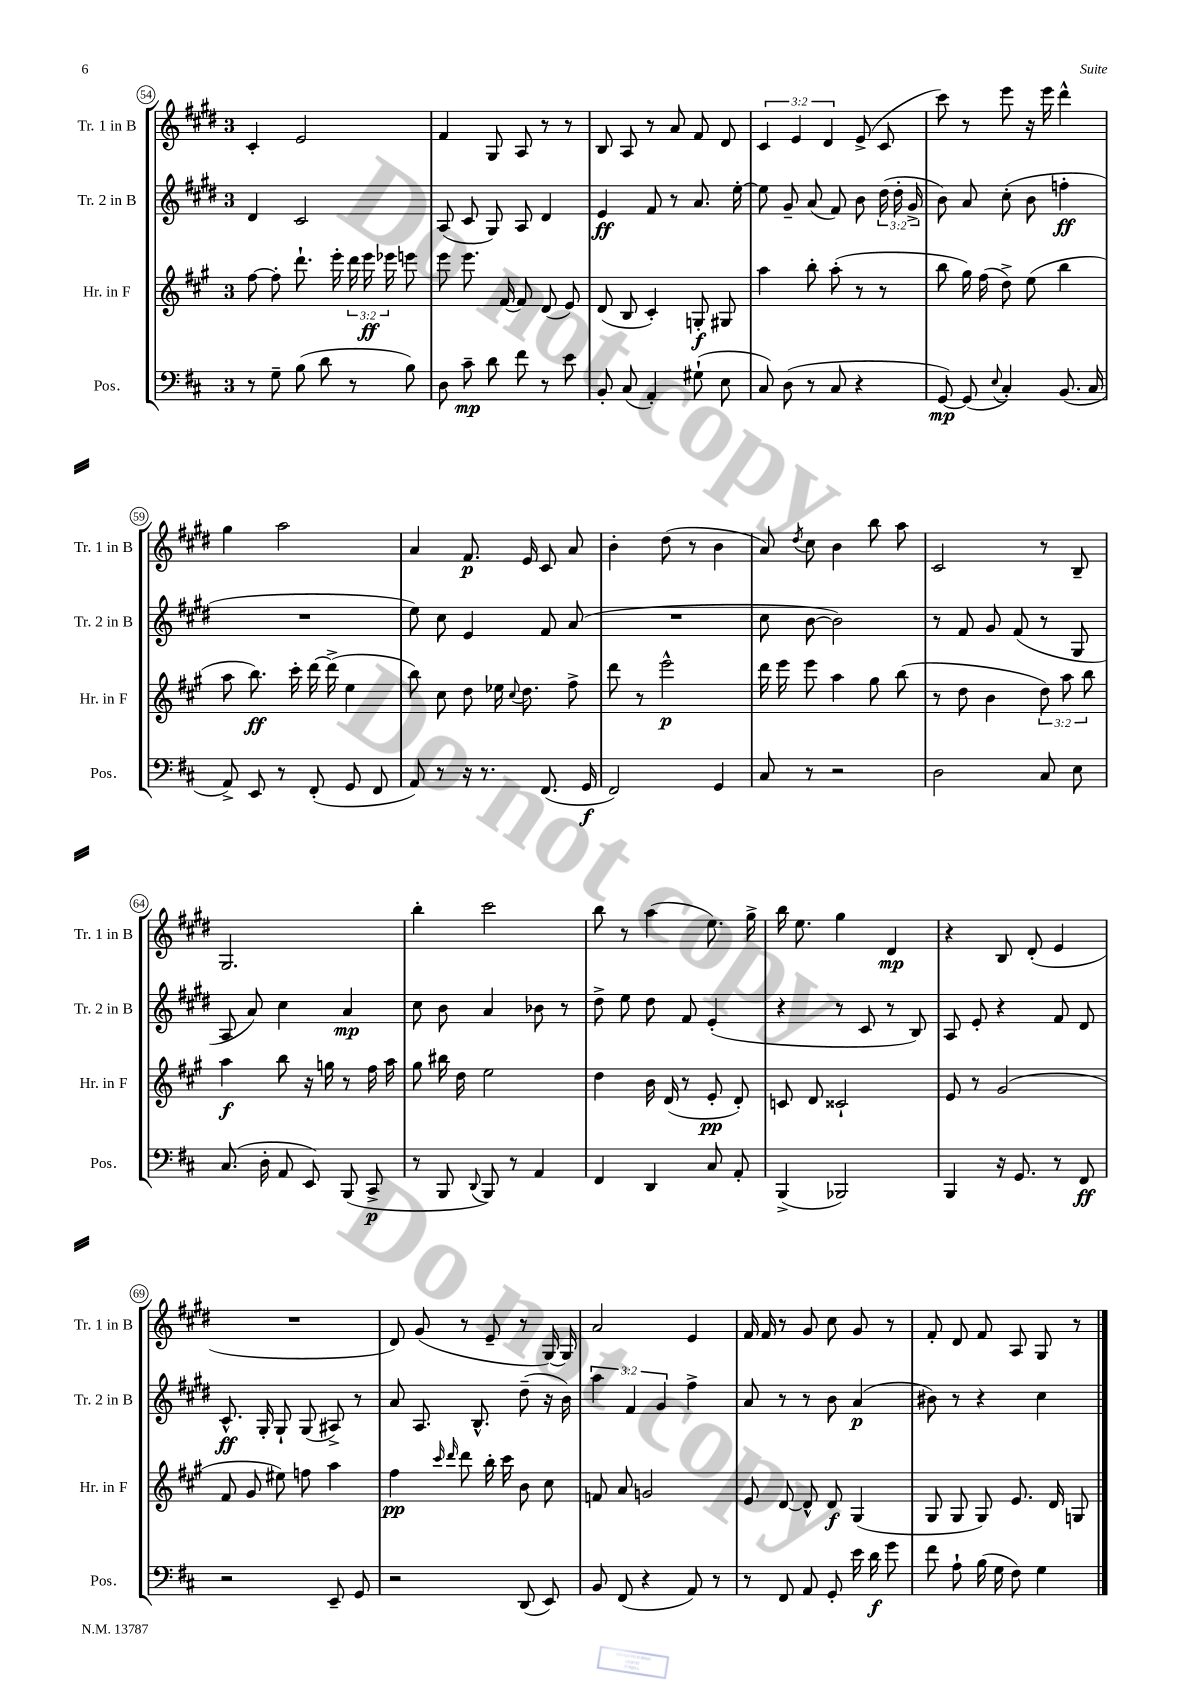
<<
\new StaffGroup <<
\new Staff = "s0" \with { instrumentName = "Tr. 1 in B" shortInstrumentName = "Tr. 1 in B" } {
    \clef treble \key e \major \once \override Staff.TimeSignature.style = #'single-digit \time 3/4 \override Staff.TupletNumber.text = #tuplet-number::calc-fraction-text
    \autoBeamOff cis'4-. e'2 |
    fis'4 gis8 a8 r8 r8 |
    b8 a8 r8 a'8 fis'8 dis'8 |
    \tuplet 3/2 { cis'4 e'4 dis'4 } e'8->( cis'8 |
    cis'''8) r8 e'''8 r16 e'''16 dis'''4-^ |
    gis''4 a''2 |
    a'4 fis'8.\p e'16 cis'8 a'8 |
    b'4-. dis''8( r8 b'4 |
    a'8) \acciaccatura { dis''8 } cis''8 b'4 b''8 a''8 |
    cis'2 r8 b8-- |
    gis2. |
    b''4-. cis'''2 |
    b''8 r8 a''4( e''8.) gis''16-> |
    b''16 e''8. gis''4 dis'4\mp |
    r4 b8 dis'8-.( e'4 |
    R2. |
    dis'8) gis'8( r8 e'8-- r8 gis16~) gis16 |
    a'2 e'4 |
    fis'16 fis'16 r8 gis'8 cis''8 gis'8 r8 |
    fis'8-. dis'8 fis'8 a8 gis8 r8 \bar "|." |
}
\new Staff = "s1" \with { instrumentName = "Tr. 2 in B" shortInstrumentName = "Tr. 2 in B" } {
    \clef treble \key e \major \once \override Staff.TimeSignature.style = #'single-digit \time 3/4 \override Staff.TupletNumber.text = #tuplet-number::calc-fraction-text
    \autoBeamOff dis'4 cis'2 |
    a8( cis'8 gis8) a8 dis'4 |
    e'4\ff fis'8 r8 a'8. e''16~-. |
    e''8 gis'8-- a'8( fis'8) b'8 \tuplet 3/2 { dis''16( dis''16-. gis'16-> } |
    b'8) a'8 cis''8-.( b'8 f''4-.\ff |
    R2. |
    e''8) cis''8 e'4 fis'8 a'8( |
    R2. |
    cis''8 b'8~ b'2) |
    r8 fis'8 gis'8 fis'8( r8 gis8 |
    a8 a'8) cis''4 a'4\mp |
    cis''8 b'8 a'4 bes'8 r8 |
    dis''8-> e''8 dis''8 fis'8 e'4-.( |
    r4 r8 cis'8 r8 b8) |
    a8 e'8-. r4 fis'8 dis'8 |
    cis'8.-^\ff gis16-. gis8-! gis8( ais8->) r8 |
    a'8 a8. b8.-^ dis''8--( r16 b'16) |
    \tuplet 3/2 { a''4 fis'4 gis'4 } fis''4-> |
    a'8 r8 r8 b'8 a'4\p( |
    bis'8) r8 r4 cis''4 \bar "|." |
}
\new Staff = "s2" \with { instrumentName = "Hr. in F" shortInstrumentName = "Hr. in F" } {
    \clef treble \key a \major \once \override Staff.TimeSignature.style = #'single-digit \time 3/4 \override Staff.TupletNumber.text = #tuplet-number::calc-fraction-text
    \autoBeamOff fis''8~ fis''8-. d'''8.-! e'''16-. \tuplet 3/2 { d'''16 e'''16\ff ees'''16 } e'''8 |
    e'''8 e'''8. fis'16~ fis'8 d'8( e'8) |
    d'8( b8 cis'4-.) g8-.\f gis8 |
    a''4 b''8-. a''8-.( r8 r8 |
    b''8 gis''16) fis''16( d''8->) e''8( b''4 |
    a''8 b''8.\ff) cis'''16-. d'''16~ d'''16->( e''4 |
    b''8) cis''8 d''8 ees''16 \appoggiatura { cis''8 } d''8. fis''8-> |
    d'''8 r8 e'''2-^\p |
    d'''16 e'''16 e'''8 a''4 gis''8 b''8( |
    r8 d''8 b'4 \tuplet 3/2 { d''8) a''8 b''8 } |
    a''4\f b''8 r16 g''16 r8 fis''16 a''16 |
    gis''8 bis''16 d''16 e''2 |
    d''4 b'16 d'16( r8 e'8-.\pp d'8-.) |
    c'8 d'8 cisis'2-! |
    e'8 r8 gis'2( |
    fis'8 gis'8 eis''8) f''8 a''4 |
    fis''4\pp \grace { cis'''16 d'''16 } d'''8 b''16-. cis'''16 b'8 cis''8 |
    f'8 a'8 g'2 |
    e'8 d'8~ d'8-^ d'8\f gis4( |
    gis8 gis8 gis8) e'8. d'16 g8 \bar "|." |
}
\new Staff = "s3" \with { instrumentName = "Pos." shortInstrumentName = "Pos." } {
    \clef bass \key d \major \once \override Staff.TimeSignature.style = #'single-digit \time 3/4
    \autoBeamOff r8 g8-- b8( d'8 r8 b8) |
    d8 cis'8--\mp d'8 fis'8 r8 e'8 |
    b,8-. cis8( a,4-.) gis8-!( e8 |
    cis8) d8( r8 cis8 r4 |
    g,8~\mp) g,8( \appoggiatura { e8 } cis4-.) b,8.( cis16 |
    a,8->) e,8 r8 fis,8-.( g,8 fis,8 |
    a,8) r8 r16 r8. fis,8.( g,16\f |
    fis,2) g,4 |
    cis8 r8 r2 |
    d2 cis8 e8 |
    cis8.( d16-. a,8 e,8) b,,8( cis,8->\p |
    r8 b,,8 \appoggiatura { d,8 } b,,8) r8 a,4 |
    fis,4 d,4 cis8 a,8-. |
    b,,4->( bes,,2) |
    b,,4 r16 g,8. r8 fis,8\ff |
    r2 e,8-- g,8 |
    r2 d,8( e,8) |
    b,8 fis,8( r4 a,8) r8 |
    r8 fis,8 a,8 g,8-. e'16 d'16\f g'8 |
    fis'8 a8-! b16( g16 fis8) g4 \bar "|." |
}
>>
>>
\layout { \context { \Score currentBarNumber = #54 \override BarNumber.stencil = #(make-stencil-circler 0.1 0.3 ly:text-interface::print) } }
